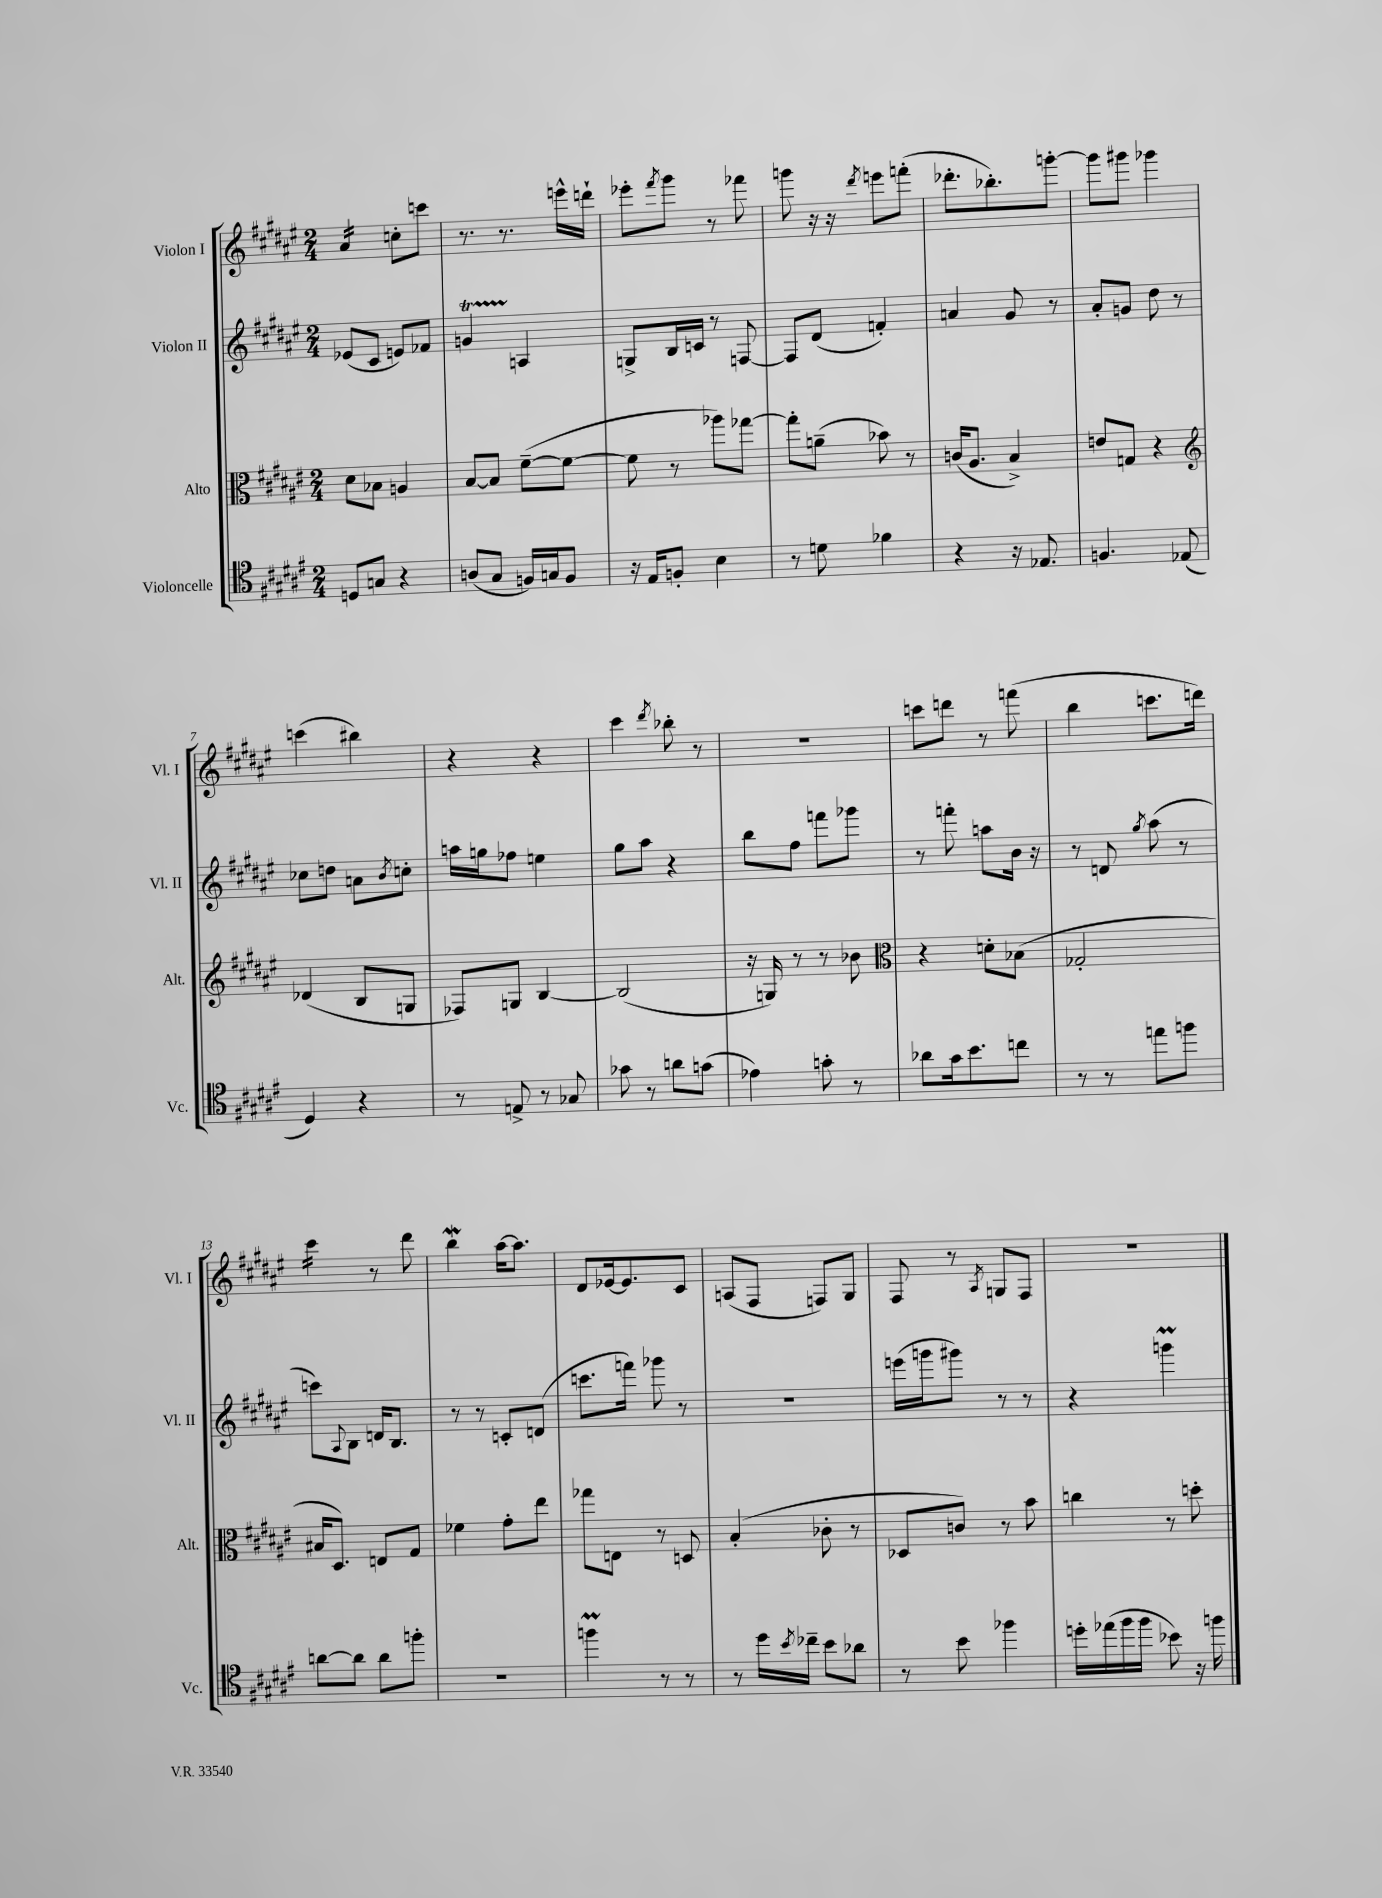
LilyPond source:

<<
\new StaffGroup <<
\new Staff = "s0" \with { instrumentName = "Violon I" shortInstrumentName = "Vl. I" } {
    \clef treble \key fis \major \numericTimeSignature \time 2/4
    ais'4:16 c''8-. c'''8 |
    r8. r8. e'''16-^ d'''16-! |
    ees'''8-. \acciaccatura { fis'''8 } gis'''8 r8 fes'''8 |
    g'''8 r16 r16 \acciaccatura { dis'''8 } e'''8 f'''8-.( |
    des'''8.-. bes''8.-.) g'''8~-. |
    g'''8 gis'''8 ges'''4 |
    c'''4( bis''4) |
    r4 r4 |
    cis'''4 \acciaccatura { dis'''8 } bes''8-. r8 |
    R2 |
    c'''8 d'''8 r8 f'''8( |
    b''4 c'''8. d'''16) |
    cis'''4:16 r8 dis'''8 |
    b''4\mordent ais''16~ ais''8. |
    dis'8 ees'16~ ees'8. cis'8 |
    a8( fis8 f8) gis8 |
    fis8 r8 \acciaccatura { ais8 } g8 fis8 |
    r2 \bar "|." |
}
\new Staff = "s1" \with { instrumentName = "Violon II" shortInstrumentName = "Vl. II" } {
    \clef treble \key fis \major \numericTimeSignature \time 2/4
    ees'8( cis'8 e'8) fes'8 |
    g'4\startTrillSpan a4\stopTrillSpan |
    g8-> b16 c'16 r8 f8~ |
    f8 dis'8( f'4-.) |
    a'4 gis'8 r8 |
    ais'8-. g'8 dis''8 r8 |
    ces''8 d''8 a'8 \acciaccatura { b'8 } c''8-. |
    a''16 g''16 fes''8 e''4 |
    gis''8 ais''8 r4 |
    b''8 fis''8 f'''8 ges'''8 |
    r8 f'''8-. a''8 b'16 r16 |
    r8 d'8 \acciaccatura { gis''8 } ais''8( r8 |
    c'''8) \appoggiatura { ais8 } b8 d'16 b8. |
    r8 r8 c'8-. d'8( |
    c'''8. f'''16) ges'''8 r8 |
    R2 |
    e'''16( g'''16 gis'''8) r8 r8 |
    r4 g'''4\prall \bar "|." |
}
\new Staff = "s2" \with { instrumentName = "Alto" shortInstrumentName = "Alt." } {
    \clef alto \key fis \major \numericTimeSignature \time 2/4
    dis'8 bes8 a4 |
    b8~ b8 fis'8~--( fis'8~ |
    fis'8 r8 aes''8) ges''8~ |
    ges''8-. a'8--( bes'8) r8 |
    c'16( ais8. b4->) |
    e'8 g8 r4 |
    \clef treble des'4( b8 g8 |
    fes8) g8 b4~ |
    b2( |
    r16 g16) r8 r8 bes'8 |
    \clef alto r4 d'8-. bes8( |
    ges2-. |
    bis16 dis8.) e8 gis8 |
    fes'4 gis'8-. eis''8 |
    ges''8 e8 r8 d8 |
    b4-.( ces'8-. r8 |
    des8 c'8) r8 b'8 |
    c''4 r8 d''8-. \bar "|." |
}
\new Staff = "s3" \with { instrumentName = "Violoncelle" shortInstrumentName = "Vc." } {
    \clef tenor \key fis \major \numericTimeSignature \time 2/4
    d8 g8 r4 |
    a8( gis8 f16) g16 f8 |
    r16 eis16 f8-. b4 |
    r8 d'8 fes'4 |
    r4 r16 ees8. |
    f4. ees8( |
    dis4) r4 |
    r8 e8-> r8 ges8 |
    ges'8 r8 a'8 g'8( |
    ees'4) g'8-. r8 |
    aes'8 gis'16 b'8. c''8 |
    r8 r8 e''8 f''8 |
    a'8~ a'8 a'8 f''8-. |
    R2 |
    f''4\prall r8 r8 |
    r8 dis''16 \acciaccatura { b'8 } ces''16-- b'8 aes'8 |
    r8 b'8 fes''4 |
    d''16-. ees''16( fis''16 fis''16 bes'8) r16 f''16 \bar "|." |
}
>>
>>
